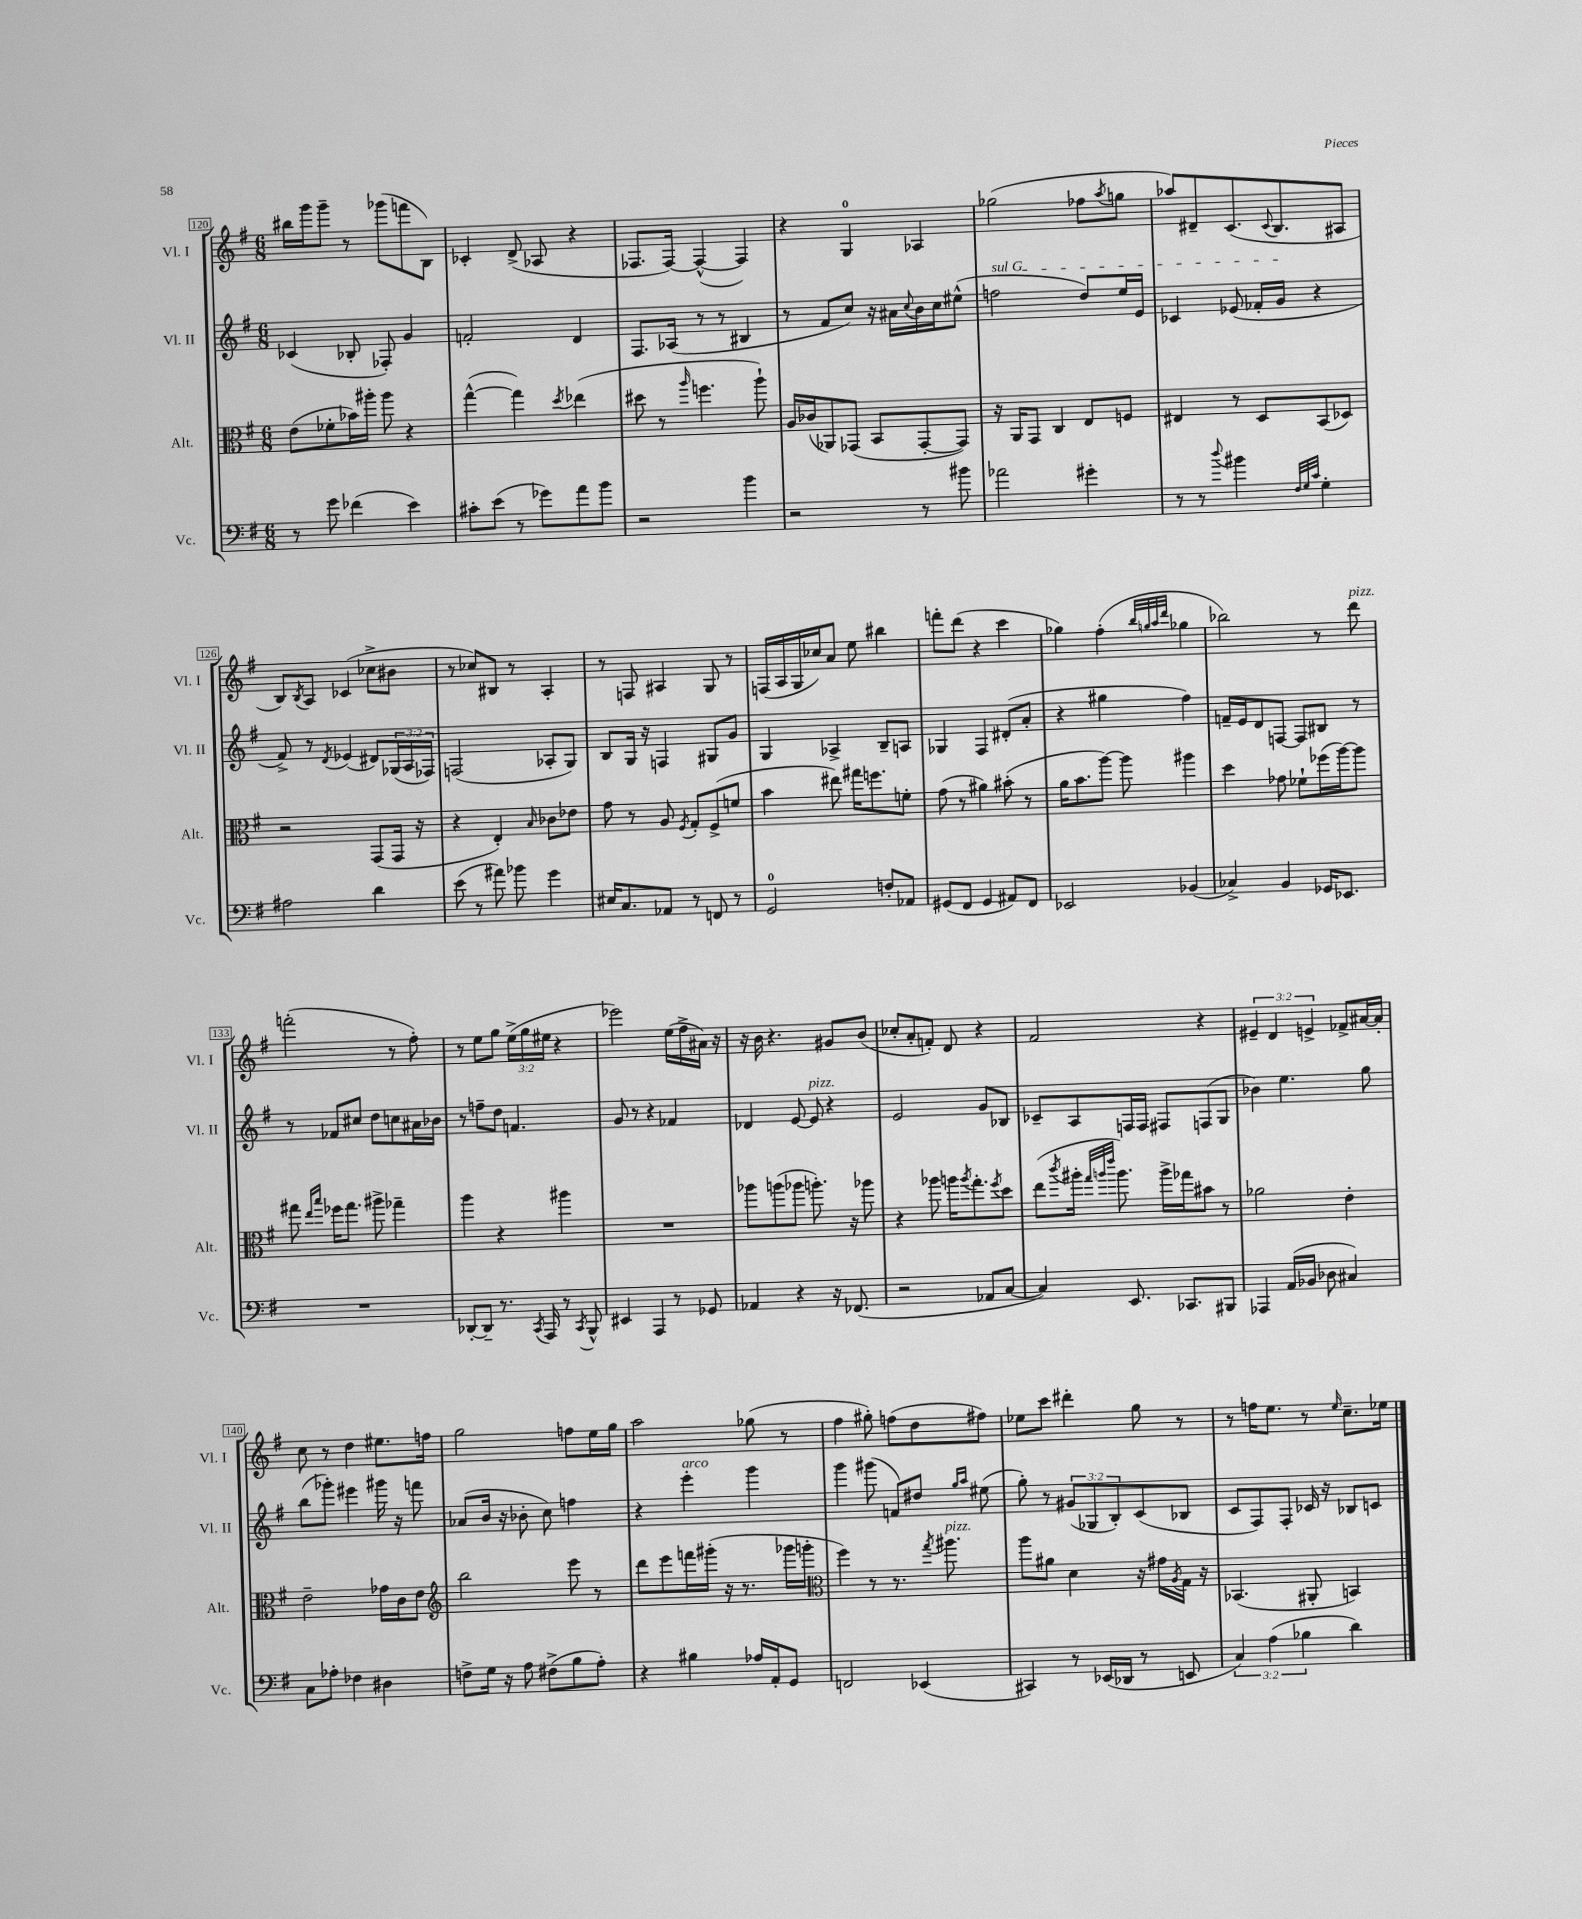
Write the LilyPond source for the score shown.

<<
\new StaffGroup <<
\new Staff = "s0" \with { instrumentName = "Vl. I" shortInstrumentName = "Vl. I" } {
    \clef treble \key g \major \numericTimeSignature \time 6/8 \override Staff.TupletNumber.text = #tuplet-number::calc-fraction-text
    bis''16 g'''16 g'''8-- r8 ges'''8( f'''8 b8) |
    ces'4-. d'8->( aes8 r4 |
    fes8. fes16~) fes4~-^( fes4) |
    r4 g4-0 aes4 |
    ges''2( fes''8 \acciaccatura { a''8 } g''8 |
    aes''8) dis'8-- c'8.( \appoggiatura { c'8 } b8. ais8 |
    b8) \acciaccatura { b8 } a8 ces'4( ces''8-> bis'8 |
    r8 ces''8) bis8 r8 a4-. |
    r8 f8 ais4 g8 r8 |
    f16( a16 g16 ces''16) a'8 e''8 bis''4 |
    f'''8-. d'''8( r4 c'''4 |
    ges''4) fis''4-.( \grace { b''32 g''32 a''32 d'''32 } ges''4 |
    bes''2) r8 d'''8^\markup { \italic "pizz." } |
    f'''2-.( r8 fis''8-.) |
    r8 e''8 g''8 \tuplet 3/2 { e''16->( g''16 eis''16 } r4 |
    ees'''2) e''16( fis''16-> ais'16) r16 |
    r16 b'16 r4. gis'8 b'8( |
    ces''8-. a'8-. f'8-.) d'8 r4 |
    fis'2 r4 |
    \tuplet 3/2 { eis'4-- d'4 e'4-> } fes'8-> ais'16~ ais'16-. |
    c''8 r8 d''4 eis''8. f''16 |
    g''2 f''8 e''16 g''16 |
    a''2 ges''8( r8 |
    fis''4 gis''8-.) f''8( d''8 fis''8) |
    ees''8 c'''8 dis'''4-. g''8 r8 |
    r8 f''16 e''8. r8 \grace { e''16 } c''8.-- ees''16 \bar "|." |
}
\new Staff = "s1" \with { instrumentName = "Vl. II" shortInstrumentName = "Vl. II" } {
    \clef treble \key g \major \numericTimeSignature \time 6/8 \override Staff.TupletNumber.text = #tuplet-number::calc-fraction-text
    ces'4( bes8-. fes8-.) g'4 |
    f'2-. d'4 |
    fis8. aes16( r8 r8 bis4 |
    r8 fis'8 c''8) r16 ais'16 \appoggiatura { c''8 } b'16 c''16 eis''8-^( |
    \once \override TextSpanner.bound-details.left.text = \markup { \italic "sul G" } f''2\startTextSpan d''8) e''16 e'16 |
    ces'4 ees'8( fes'16-. g'16\stopTextSpan r4 |
    fis'8->) r8 \acciaccatura { d'8 } ees'4( dis'8) \tuplet 3/2 { ges16( a16 fes16) } |
    f2( aes8-. g8) |
    b8 g16 r16 f4 gis8 g'8 |
    g4 aes4-> b8-- a8 |
    ges4 fis4 dis'8-.( a'8-. |
    r4 gis''4 fis''4) |
    f'16-- e'16 d'8 f8~ f8 bis8 r8 |
    r8 fes'8 cis''8 d''8 c''8 ais'16 bes'16 |
    r8 f''8-- d''8 f'4. |
    g'8 r8 r4 fes'4 |
    des'4 e'8~ e'8^\markup { \italic "pizz." } r4 |
    e'2 g'8 bes8 |
    ces'8-- a8 f16 f16 fis8 f8( g8 |
    bes'4) e''4. g''8 |
    b''8( ges'''8-.) eis'''4 gis'''16 r16 f'''8 |
    aes'8( b'16 r16 bes'8-. c''8) f''4 |
    r4 e'''4-.^\markup { \italic "arco" } g'''4 |
    g'''4 gis'''8( f'8) dis''8 \grace { g''16 a''16 } eis''8( |
    g''8-.) r8 \tuplet 3/2 { gis'8( ges8 b8-.) } c'8( bes8 |
    c'8 fis8) fis8-. ces'16 r16 bes8 c'8 \bar "|." |
}
\new Staff = "s2" \with { instrumentName = "Alt." shortInstrumentName = "Alt." } {
    \clef alto \key g \major \numericTimeSignature \time 6/8
    e'8( fes'8-. bes'16) ais''16-. ais''8 r4 |
    g''4~-^( g''4) \acciaccatura { d''8 } ees''4( |
    dis''8 r8 \grace { a''16 } f''4. a''8-!) |
    a16 ces'16( aes,8) ges,8( b,8 ges,8~-. ges,8) |
    r16 a,16 g,8 c4 e8 f8 |
    eis4 r8 d8 b,8( des8) |
    r2 g,8( g,16 r16 |
    r4 e4-.) \grace { b16 } ces'8 ees'8 |
    g'8 r8 a8 \acciaccatura { fis8 } g8-. fis8->( f'8 |
    b'4 eis''8) gis''16 f''8. f'8-. |
    g'8( r8 ais'4) bis'8-.( r8 |
    a'16 b'8. a''8~) a''8 ais''4 |
    d''4 ges'8 fes'8-! fes''16( a''16~) a''8 |
    gis''8 \grace { e''16 b''16 } fes''16 gis''8. ais''8-> ges''4-- |
    a''4 r4 ais''4 |
    R2. |
    aes''8 a''8( aes''8 a''8.-.) r16 aes''8 |
    r4 aes''8 a''16 \acciaccatura { a''8 } g''8.-. \acciaccatura { fis''8 } d''8 |
    e''8( \acciaccatura { c'''8 } ais''16-. \grace { g''32 a''32 e'''32 } a''8.) a''16-> ges''16 bis'8 r8 |
    aes'2 e'4-. |
    e'2-- ges'16 c'16 e'8 |
    \clef treble b''2 e'''8 r8 |
    d'''8 e'''8 f'''16 gis'''16-.( r16 r8. ges'''16 g'''16-. |
    \clef alto fis''4) r8 r8. \acciaccatura { g''8 } ais''8.^\markup { \italic "pizz." } |
    a''8 ais'8 d'4 r16 gis'16 \acciaccatura { a8 } g16 r16 |
    bes,4.( ais,8-. b,4) \bar "|." |
}
\new Staff = "s3" \with { instrumentName = "Vc." shortInstrumentName = "Vc." } {
    \clef bass \key g \major \numericTimeSignature \time 6/8 \override Staff.TupletNumber.text = #tuplet-number::calc-fraction-text
    r8 g'8 fes'4( e'4) |
    cis'8-. e'8( r8 ges'8) a'8 b'8 |
    r2 b'4 |
    r2 r8 bis'8 |
    aes'2 gis'4-. |
    r8 r8 \appoggiatura { d''8 } bis'4 \grace { fis32 g32 c'32 } g4-. |
    ais2 d'4 |
    e'8( r8 ais'8) bes'8 g'4 |
    eis16 c8. aes,8 r8 f,8 r8 |
    g,2-0 f8-. aes,8 |
    gis,8( fis,8 gis,4 ais,8) fis,8 |
    ees,2 bes,4( |
    ces4->) b,4 ges,16 ees,8. |
    R2. |
    des,8~-. des,8-- r8. \acciaccatura { c,8 } a,,16 r8 \acciaccatura { c,8 } b,,8-^ |
    eis,4 a,,4 r8 ges,8 |
    aes,4 r4 r16 fes,8.( |
    r2 aes,8 c8~ |
    c4) e,8. ces,8. bis,,8 |
    aes,,4 a,16( bes,16 des8 cis4) |
    c8 aes8-. fes4 dis4 |
    f8-> g16 r16 a8 fis8->( b8 a8-.) |
    r4 bis4 aes16 a,16-. g,8 |
    f,2 ees,4( |
    cis,4) r8 ees,16( des,16 r8 e,8 |
    \tuplet 3/2 { c4) a4( bes4 } d'4) \bar "|." |
}
>>
>>
\layout { \context { \Score currentBarNumber = #120 \override BarNumber.stencil = #(make-stencil-boxer 0.1 0.3 ly:text-interface::print) } }
